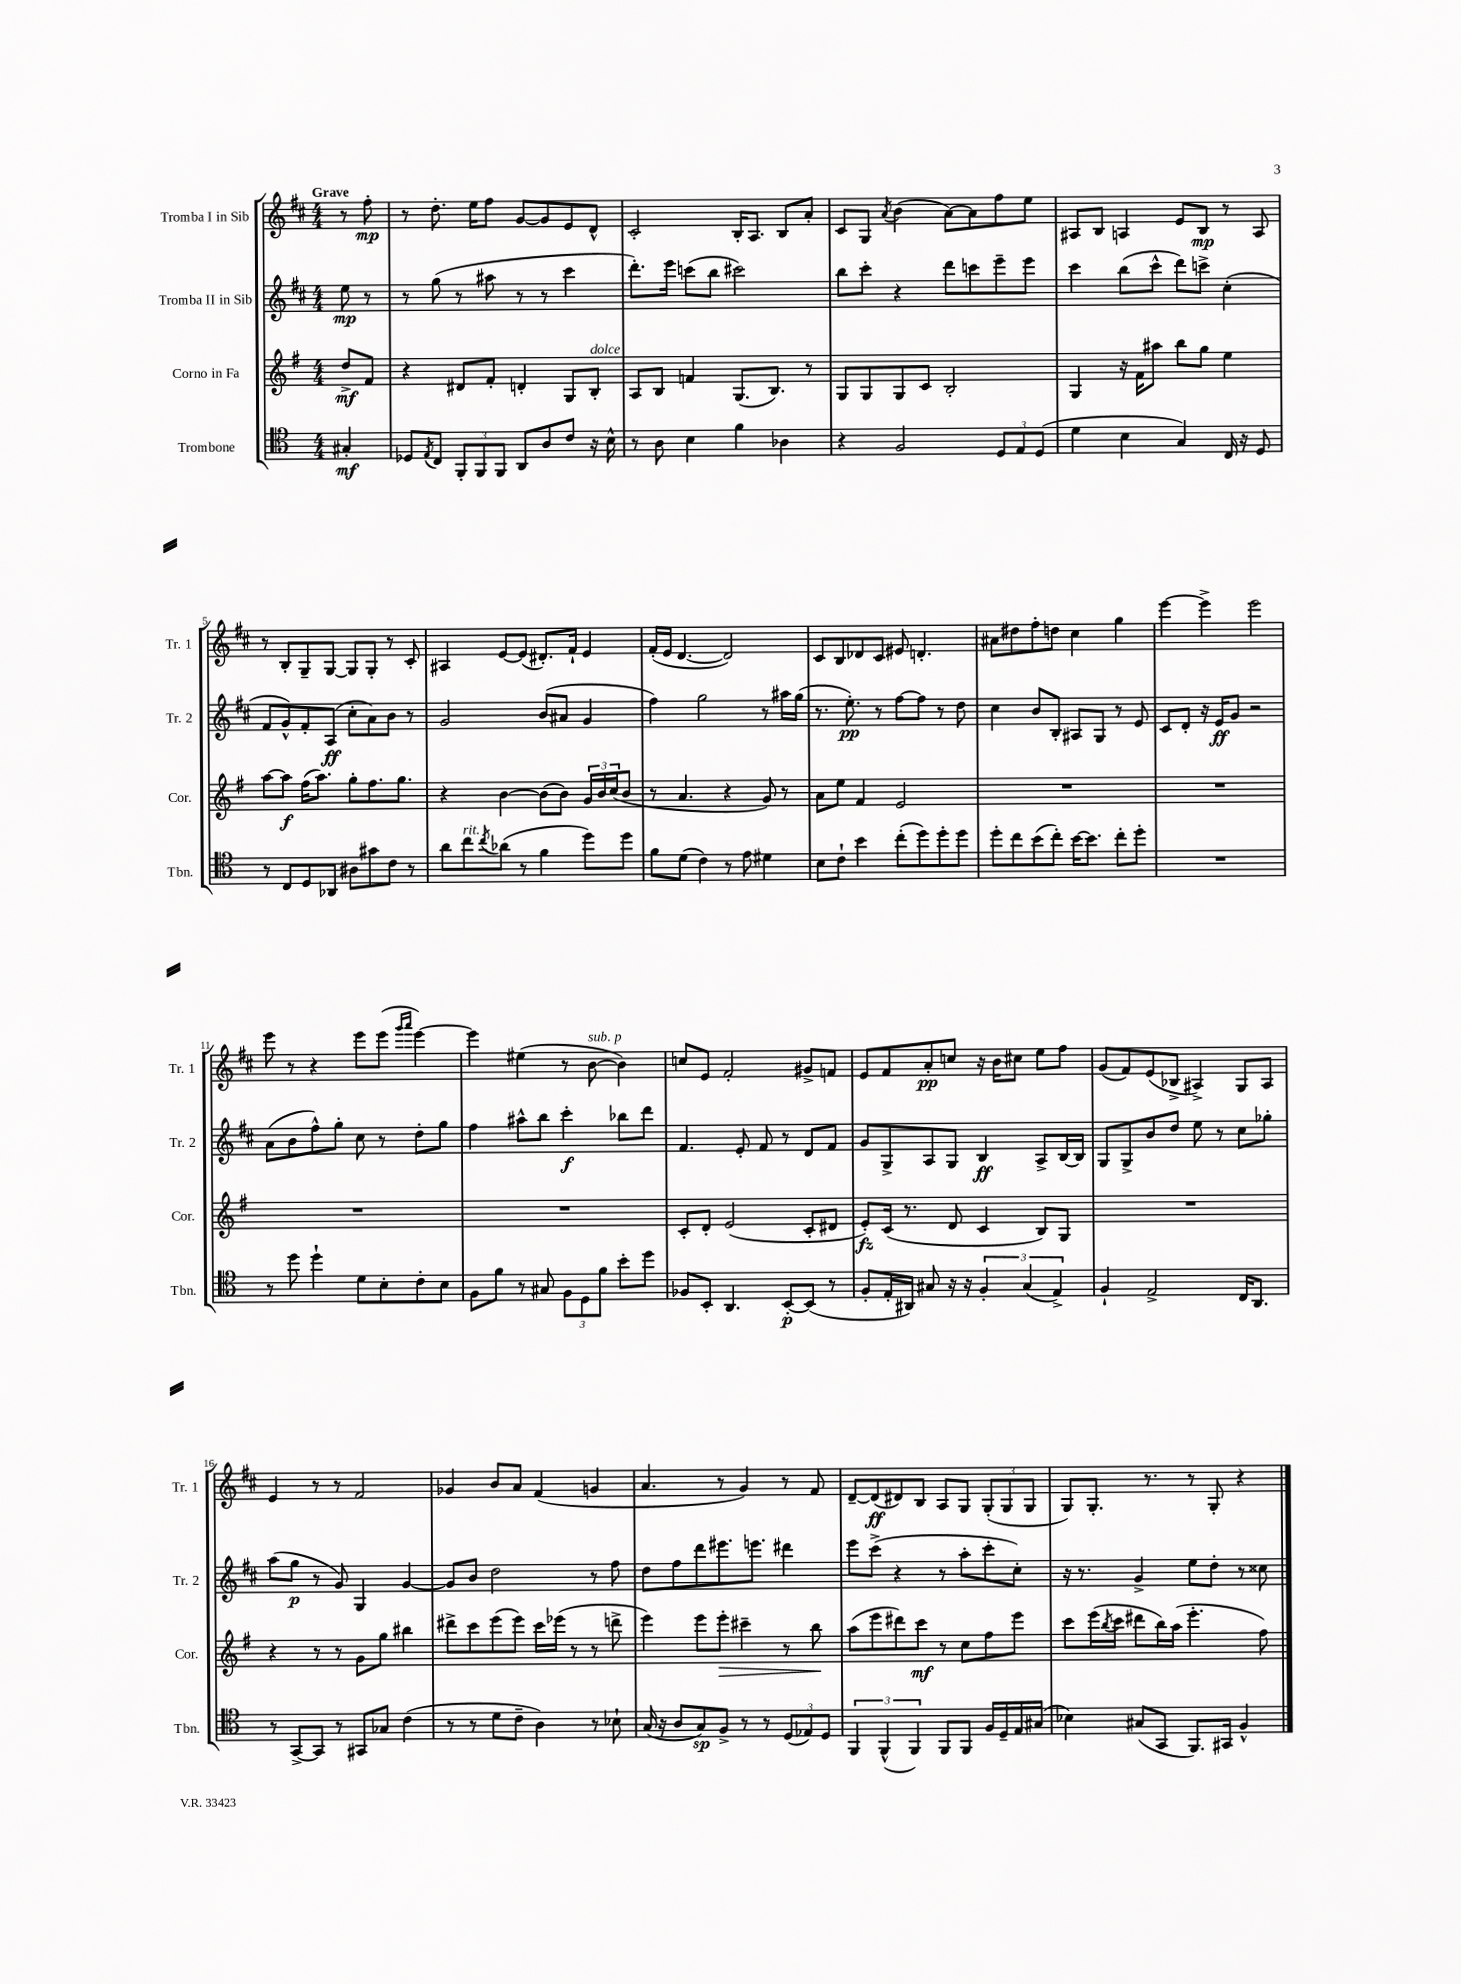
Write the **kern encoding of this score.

**kern	**kern	**kern	**kern
*staff4	*staff3	*staff2	*staff1
*clefC4	*clefG2	*clefG2	*clefG2
*k[]	*k[f#]	*k[f#c#]	*k[f#c#]
*M4/4	*M4/4	*M4/4	*M4/4
4G#'/	8dd^/L	8ee\	8r
.	8f#/J	8r	8ff#'\
=	=	=	=
8D-/L	4r	8r	8r
8qE/	.	.	.
8C/J	.	(8gg\	8.dd'\
12FF'/L	8d#/L	8r	.
.	.	.	16ee\LK
12FF/	.	.	.
.	8f#'/J	8aa#\	8ff#\J
12FF/J	.	.	.
8AA/L	4d'/	8r	[8g/L
8A/	.	8r	8g/]
8c/J	8G/L	4ccc#\	8e/
16r	8B'/J	.	8d^^/J
16B^^\	.	.	.
=	=	=	=
8r	8A/L	8.ddd'\L)	2c#'/
8A\	8B/J	.	.
.	.	16eee\Jk	.
4B\	4f/	(8ccc\L	.
.	.	8bb\J	.
4f\	(8.G/L	2ccc#\)	16B'/LK
.	.	.	8.A/J
.	8.B/J)	.	.
4A-\	.	.	8B/L
.	8r	.	8a'/J
=	=	=	=
4r	8G/L	8bb\L	8c#/L
.	8G/	8ccc#'\J	8G/J
.	.	.	8qa/
2F/	8G/	4r	(4b\
.	8c/J	.	.
.	2B'/	8ddd\L	[8a\L)
.	.	8ccc\	8a\]
12D/L	.	8eee~\	8ff#\
12E/	.	.	.
.	.	8eee\J	8ee\J
(12D/J	.	.	.
=	=	=	=
4d\	4G/	4ccc#\	8A#/L
.	.	.	8B/J
4B\	16r	(8bb\L	4A/
.	16f#\LK	.	.
.	8aa#\J	8ccc#^^\J	.
4G/)	8bb\L	8ddd\L)	8e/L
.	8gg\J	8ccc^\J	8B/J
16C/	4ee\	(4cc#'\	8r
16r	.	.	.
8D/	.	.	8A/
=	=	=	=
8r	[8aa\L	8f#/L	8r
8C/L	8aa\]J	8g^^/)	8B'/L
8D/	(16ff#\LK	8f#'/	8G~/
.	8.aa\J)	.	.
8AA-/J	.	(8A/J	[8G/J
8A#\L	8gg'\L	8cc#'\L	8G/]L
8g#\	8.ff#\	8a\)	8G'/J
8c\J	.	8b\J	8r
.	8.gg\J	.	.
8r	.	8r	8c#'/
=	=	=	=
8a\L	4r	2g/	4A#/
8cc\	.	.	.
8qcc/	.	.	.
(8a-\J	[4b\	.	[8e/L
8r	.	.	(8e/]J
4f\	(8b\]L	(8b/L	8.d#'/L)
.	8b\J)	8a#/J	.
.	.	.	16f#`/Jk
8dd\L)	24g/LL	4g/	4e/
.	24b/	.	.
.	(24cc/J	.	.
8dd\J	8b/J	.	.
=	=	=	=
8f\L	8r	4ff#\)	(16f#'/LL
.	.	.	16e/JJ
(8d\J	4.a/	.	[4.d/
4c\)	.	2gg\	.
8r	4r	.	2d/])
8e\	.	.	.
4d#\	8g/)	8r	.
.	8r	16aa#\LL	.
.	.	(16gg\JJ	.
=	=	=	=
8B\L	8a\L	8.r	8c#/L
8c`\J	8ee\J	.	8B/
.	.	8.ee'\)	.
4b\	4f#/	.	8d-/
.	.	8r	8c#/J
(8cc'\L	2e/	[8ff#\L	8e#/
8dd\)	.	8ff#\]J	4.d'/
8dd'\	.	8r	.
8dd\J	.	8dd\	.
=	=	=	=
8dd'\L	1r	4cc#\	8a#\L
8cc\	.	.	8dd#\
(8b\	.	8b/L	8ff#'\
8cc'\J)	.	8B'/J	8dd\J
[16b\LK	.	8A#/L	4cc#\
8.b\]J	.	.	.
.	.	8G/J	.
8cc'\L	.	8r	4gg\
8dd'\J	.	8e/	.
=	=	=	=
1r	1r	8c#/L	[4eee\
.	.	8d'/J	.
.	.	16r	4eee^\]
.	.	16e/LK	.
.	.	8g/J	.
.	.	2r	2eee\
=	=	=	=
8r	1r	(8a\L	8eee\
8dd\	.	8b\	8r
4dd`\	.	8ff#^^\)	4r
.	.	8gg'\J	.
8d\L	.	8cc#\	8eee\L
8B'\	.	8r	(8eee\J
.	.	.	16qqggg/LL
.	.	.	16qqaaa/JJ
8c'\	.	8dd'\L	[4eee\)
8B\J	.	8gg\J	.
=	=	=	=
8F\L	1r	4ff#\	4eee\]
8f\J	.	.	.
8r	.	8aa#^^\L	(4ee#\
8G#/	.	8bb\J	.
12F\L	.	4ccc#'\	8r
12D\	.	.	.
.	.	.	[8b\
12f\J	.	.	.
8b'\L	.	8bb-\L	4b\])
8dd\J	.	8ddd\J	.
=	=	=	=
8F-/L	8c'/L	4.f#/	8cc/L
8BB'/J	8d'/J	.	8e/J
4.AA/	(2e/	.	2f#'/
.	.	8e'/	.
.	.	8f#/	.
[8BB'/L	.	8r	.
(8BB/]J	8c'/L	8d/L	8g#^/L
8r	8d#/J	8f#/J	8f/J
=	=	=	=
8F'/L	8e'/L)	8g/L	8e/L
16E'/L	(16c/Jk	8G^/	8f#/
16AA#/JJ)	8.r	.	.
8G#/	.	8A/	8a'/
16r	8d/	8G/J	8cc/J
16r	.	.	.
6F'/	4c/	4B/	16r
.	.	.	16b\LK
.	.	.	8cc#\J
(6G#/	.	.	.
.	8B/L)	8A^/L	8ee\L
6E^/)	.	.	.
.	8G/J	[16B/L	8ff#\J
.	.	16B/]JJ	.
=	=	=	=
4F`/	1r	8G/L	(8g/L
.	.	8G^/	8f#/)
2E^/	.	8b/	(8e/
.	.	8dd/J	8B-^/J
.	.	8ee\	4A#^/)
.	.	8r	.
16C/LK	.	8cc#\L	8G/L
8.AA/J	.	.	.
.	.	8gg-'\J	8A#/J
=	=	=	=
8r	4r	(8aa\L	4e/
[8GG^/L	.	8gg\J	.
8GG/]J	8r	8r	8r
8r	8r	8g/)	8r
8GG#/L	8g\L	4G/	2f#/
8G-/J	8gg\J	.	.
(4c\	4bb#\	[4g/	.
=	=	=	=
8r	8ddd#^\L	8g/]L	4g-/
8r	8ccc\	8b/J	.
8d\L	(8eee\	2dd\	8b/L
8c~\J	8eee\J)	.	8a/J
4A\)	16ccc\LL	.	(4f#/
.	(16eee-\JJ	.	.
.	8r	.	.
8r	8r	8r	4g/
8B-`\	8ddd^\	8ff#\	.
=	=	=	=
(16G/	4eee\)	8dd\L	4.a/
16r	.	.	.
8A/L	.	8ff#\	.
8G/)	8eee\L	8ddd\	.
8F^/J	8eee'\J	8.eee#\	8r
8r	4ccc#~\	.	4g/)
.	.	8.eee\J	.
8r	.	.	.
(12D/L	8r	4ddd#\	8r
12E-/)	.	.	.
.	8bb\	.	8f#/
12D/J	.	.	.
=	=	=	=
6FF/	(8aa\L	8eee\L	[8d~/L
.	8eee\	(8ccc#^\J	(8d/]
(6FF^^/	.	.	.
.	8ddd#\)	4r	8d#/)
6FF/)	.	.	.
.	8ccc\J	.	8B/J
8FF/L	8r	8r	8A/L
8FF/J	8cc\L	8aa'\L	8G/J
16F/LL	8ff#\	8ccc#'\	(12G'/L
16D~/	.	.	.
.	.	.	12G/
16E/	8eee\J	8cc#'\J)	.
.	.	.	12G/J
(16G#/JJ	.	.	.
=	=	=	=
4B-\)	8ccc\L	16r	8G/L)
.	.	8.r	.
.	(16eee\L	.	8.G'/J
.	8qbb/	.	.
.	16ccc\JJ	.	.
(8G#/L	8ddd#\L	4g^/	.
.	.	.	8.r
8GG/J	16bb\L)	.	.
.	(16aa\JJ	.	.
8.FF/L)	4.eee'\	8ee\L	8r
.	.	8dd'\J	8G'/
16GG#/Jk	.	.	.
4F^^/	.	8r	4r
.	8ff#\)	8cc##\	.
==	==	==	==
*-	*-	*-	*-
